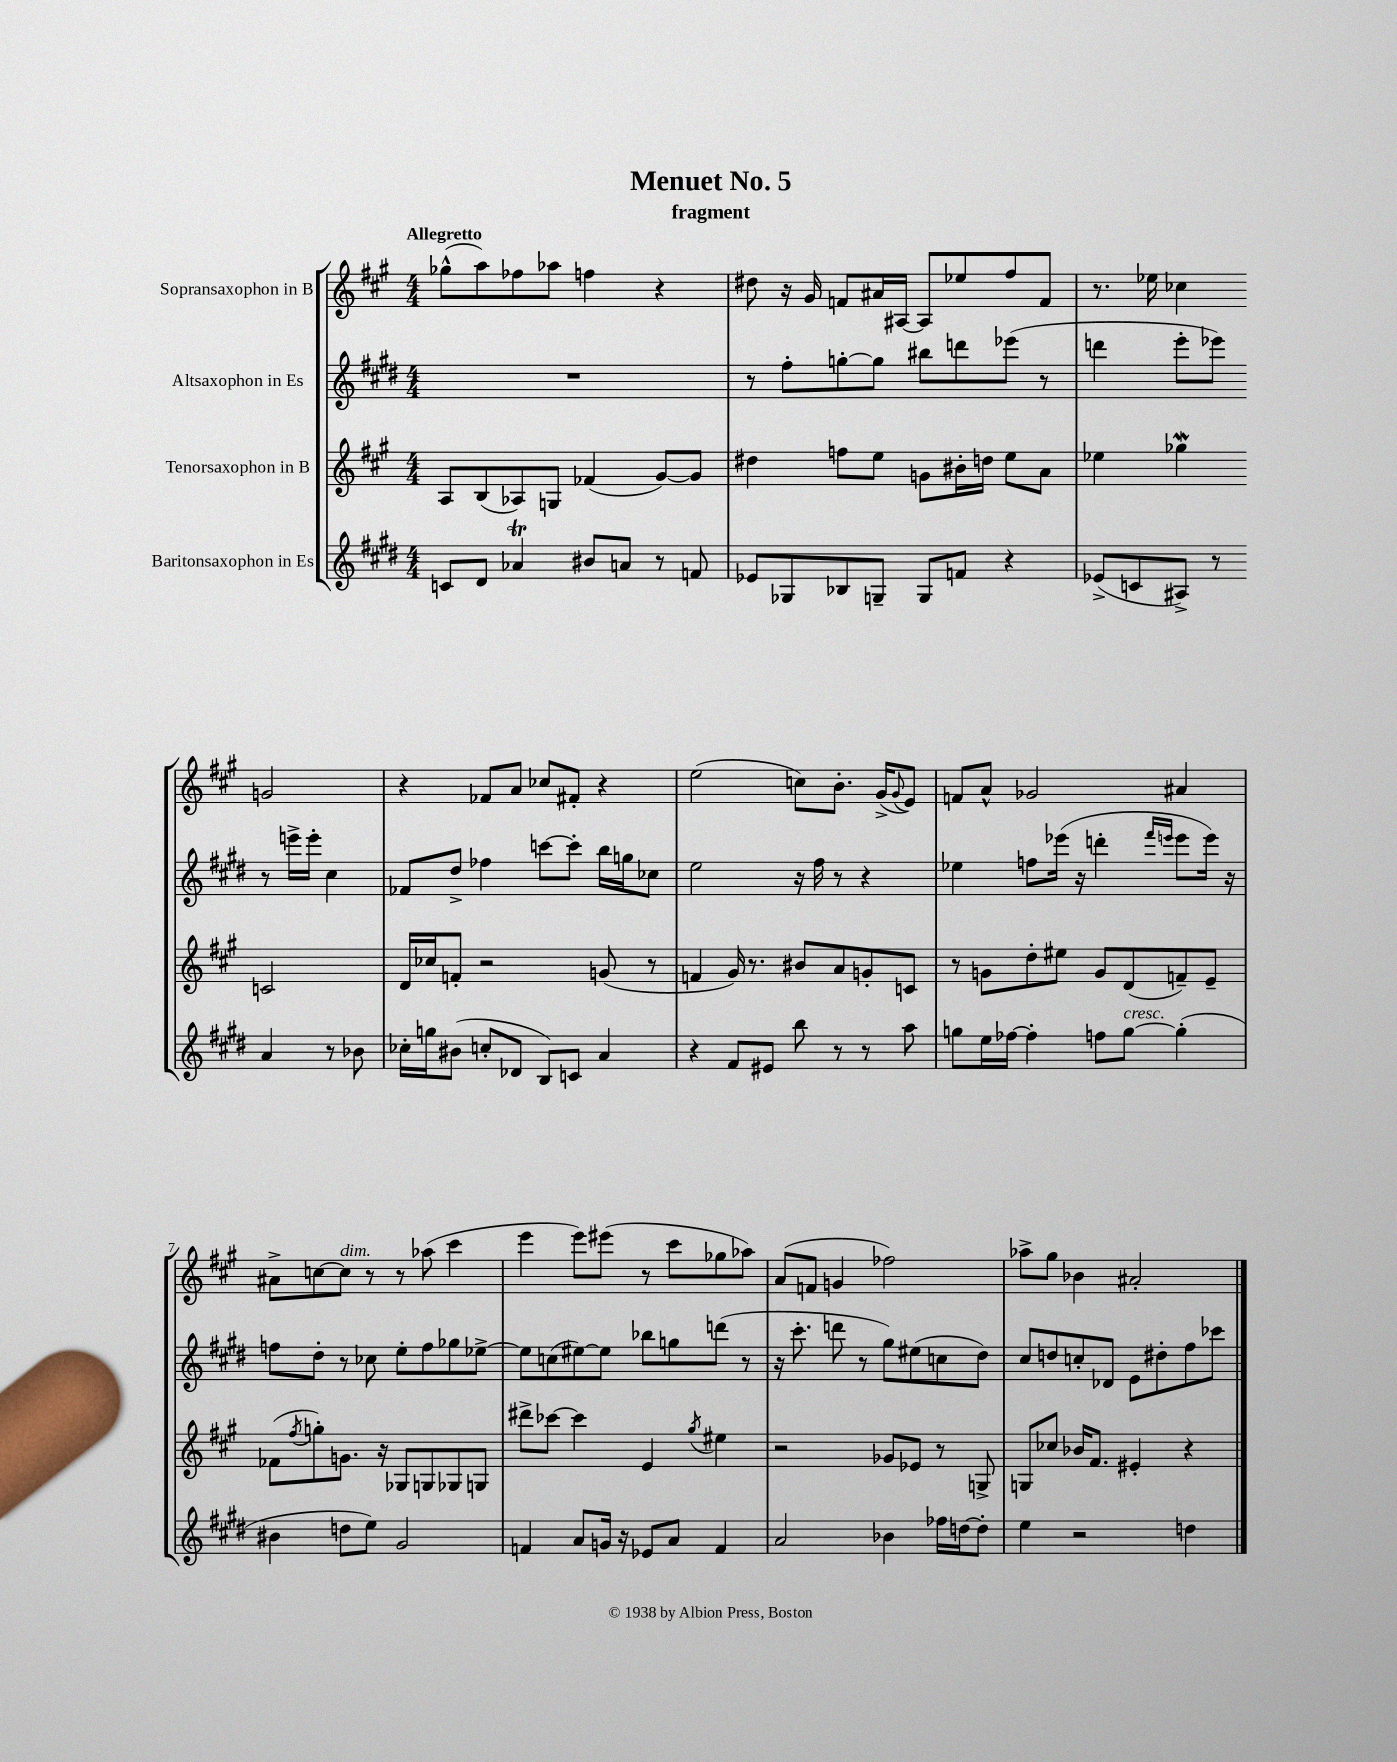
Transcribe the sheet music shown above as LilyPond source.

\header { title = "Menuet No. 5" subtitle = "fragment" }
<<
\new StaffGroup <<
\new Staff = "s0" \with { instrumentName = "Sopransaxophon in B" } {
    \clef treble \key a \major \numericTimeSignature \time 4/4 \tempo "Allegretto"
    ges''8-^( a''8) fes''8 aes''8 f''4 r4 |
    dis''8 r16 gis'16 f'8 ais'16 ais16~ ais8 ees''8 fis''8 f'8 |
    r8. ees''16 ces''4 g'2 |
    r4 fes'8 a'8 ces''8 fis'8-. r4 |
    e''2( c''8) b'8.-. gis'16->( \appoggiatura { gis'8 } e'8) |
    f'8 a'8-^ ges'2 ais'4 |
    ais'8-> c''8~ c''8^\markup { \italic "dim." } r8 r8 aes''8( cis'''4 |
    e'''4 e'''8) eis'''8( r8 cis'''8 ges''8 aes''8) |
    a'8( f'8 g'4 fes''2) |
    aes''8-> gis''8 bes'4 ais'2-. \bar "|." |
}
\new Staff = "s1" \with { instrumentName = "Altsaxophon in Es" } {
    \clef treble \key e \major \numericTimeSignature \time 4/4
    R1 |
    r8 fis''8-. g''8~-. g''8 bis''8 d'''8 ees'''8( r8 |
    d'''4 e'''8-. ees'''8) r8 e'''16-> e'''16-. cis''4 |
    fes'8 dis''8-> fes''4 c'''8~ c'''8-. b''16 g''16 ces''8 |
    e''2 r16 fis''16 r8 r4 |
    ees''4 f''8 ees'''16( r16 d'''4-. \grace { fis'''16 e'''16 } e'''8 e'''16) r16 |
    f''8 dis''8-. r8 ces''8 e''8-. f''8 ges''8 ees''8~-> |
    ees''8 c''8( eis''8~) eis''8 bes''8 g''8 d'''8( r8 |
    r16 cis'''8.-. d'''8 r8 gis''8) eis''8( c''8 dis''8) |
    cis''8 d''8 c''8-. des'8 e'8 dis''8-. fis''8 ces'''8 \bar "|." |
}
\new Staff = "s2" \with { instrumentName = "Tenorsaxophon in B" } {
    \clef treble \key a \major \numericTimeSignature \time 4/4
    a8 b8( aes8) g8 fes'4( gis'8~) gis'8 |
    dis''4 f''8 e''8 g'8 bis'16-. d''16 e''8 a'8 |
    ees''4 ges''4\mordent c'2 |
    d'16 ces''16 f'8-. r2 g'8( r8 |
    f'4 gis'16) r8. bis'8 a'8 g'8-. c'8 |
    r8 g'8 d''8-. eis''8 g'8 d'8( f'8--) e'8-- |
    fes'8( \acciaccatura { fis''8 } g''8-.) g'8. r16 ges8 g8 ges8 g8 |
    dis'''8-> ces'''8~ ces'''4 e'4 \acciaccatura { gis''8 } eis''4 |
    r2 ges'8 ees'8 r8 g8-> |
    g8 ces''8 bes'16 fis'8. eis'4-. r4 \bar "|." |
}
\new Staff = "s3" \with { instrumentName = "Baritonsaxophon in Es" } {
    \clef treble \key e \major \numericTimeSignature \time 4/4
    c'8 dis'8 aes'4\trill bis'8 a'8 r8 f'8 |
    ees'8 ges8 bes8 g8-- g8 f'8 r4 |
    ees'8->( c'8 ais8->) r8 a'4 r8 bes'8 |
    ces''16-. g''16 bis'8( c''8-. des'8 b8) c'8 a'4 |
    r4 fis'8 eis'8 b''8 r8 r8 a''8 |
    g''8 e''16 fes''16~ fes''4-. f''8 g''8~^\markup { \italic "cresc." } g''4-.( |
    bis'4 d''8 e''8) gis'2 |
    f'4 a'8 g'16 r16 ees'8 a'8 f'4 |
    a'2 bes'4 fes''16 d''16~ d''8-. |
    e''4 r2 d''4 \bar "|." |
}
>>
>>
